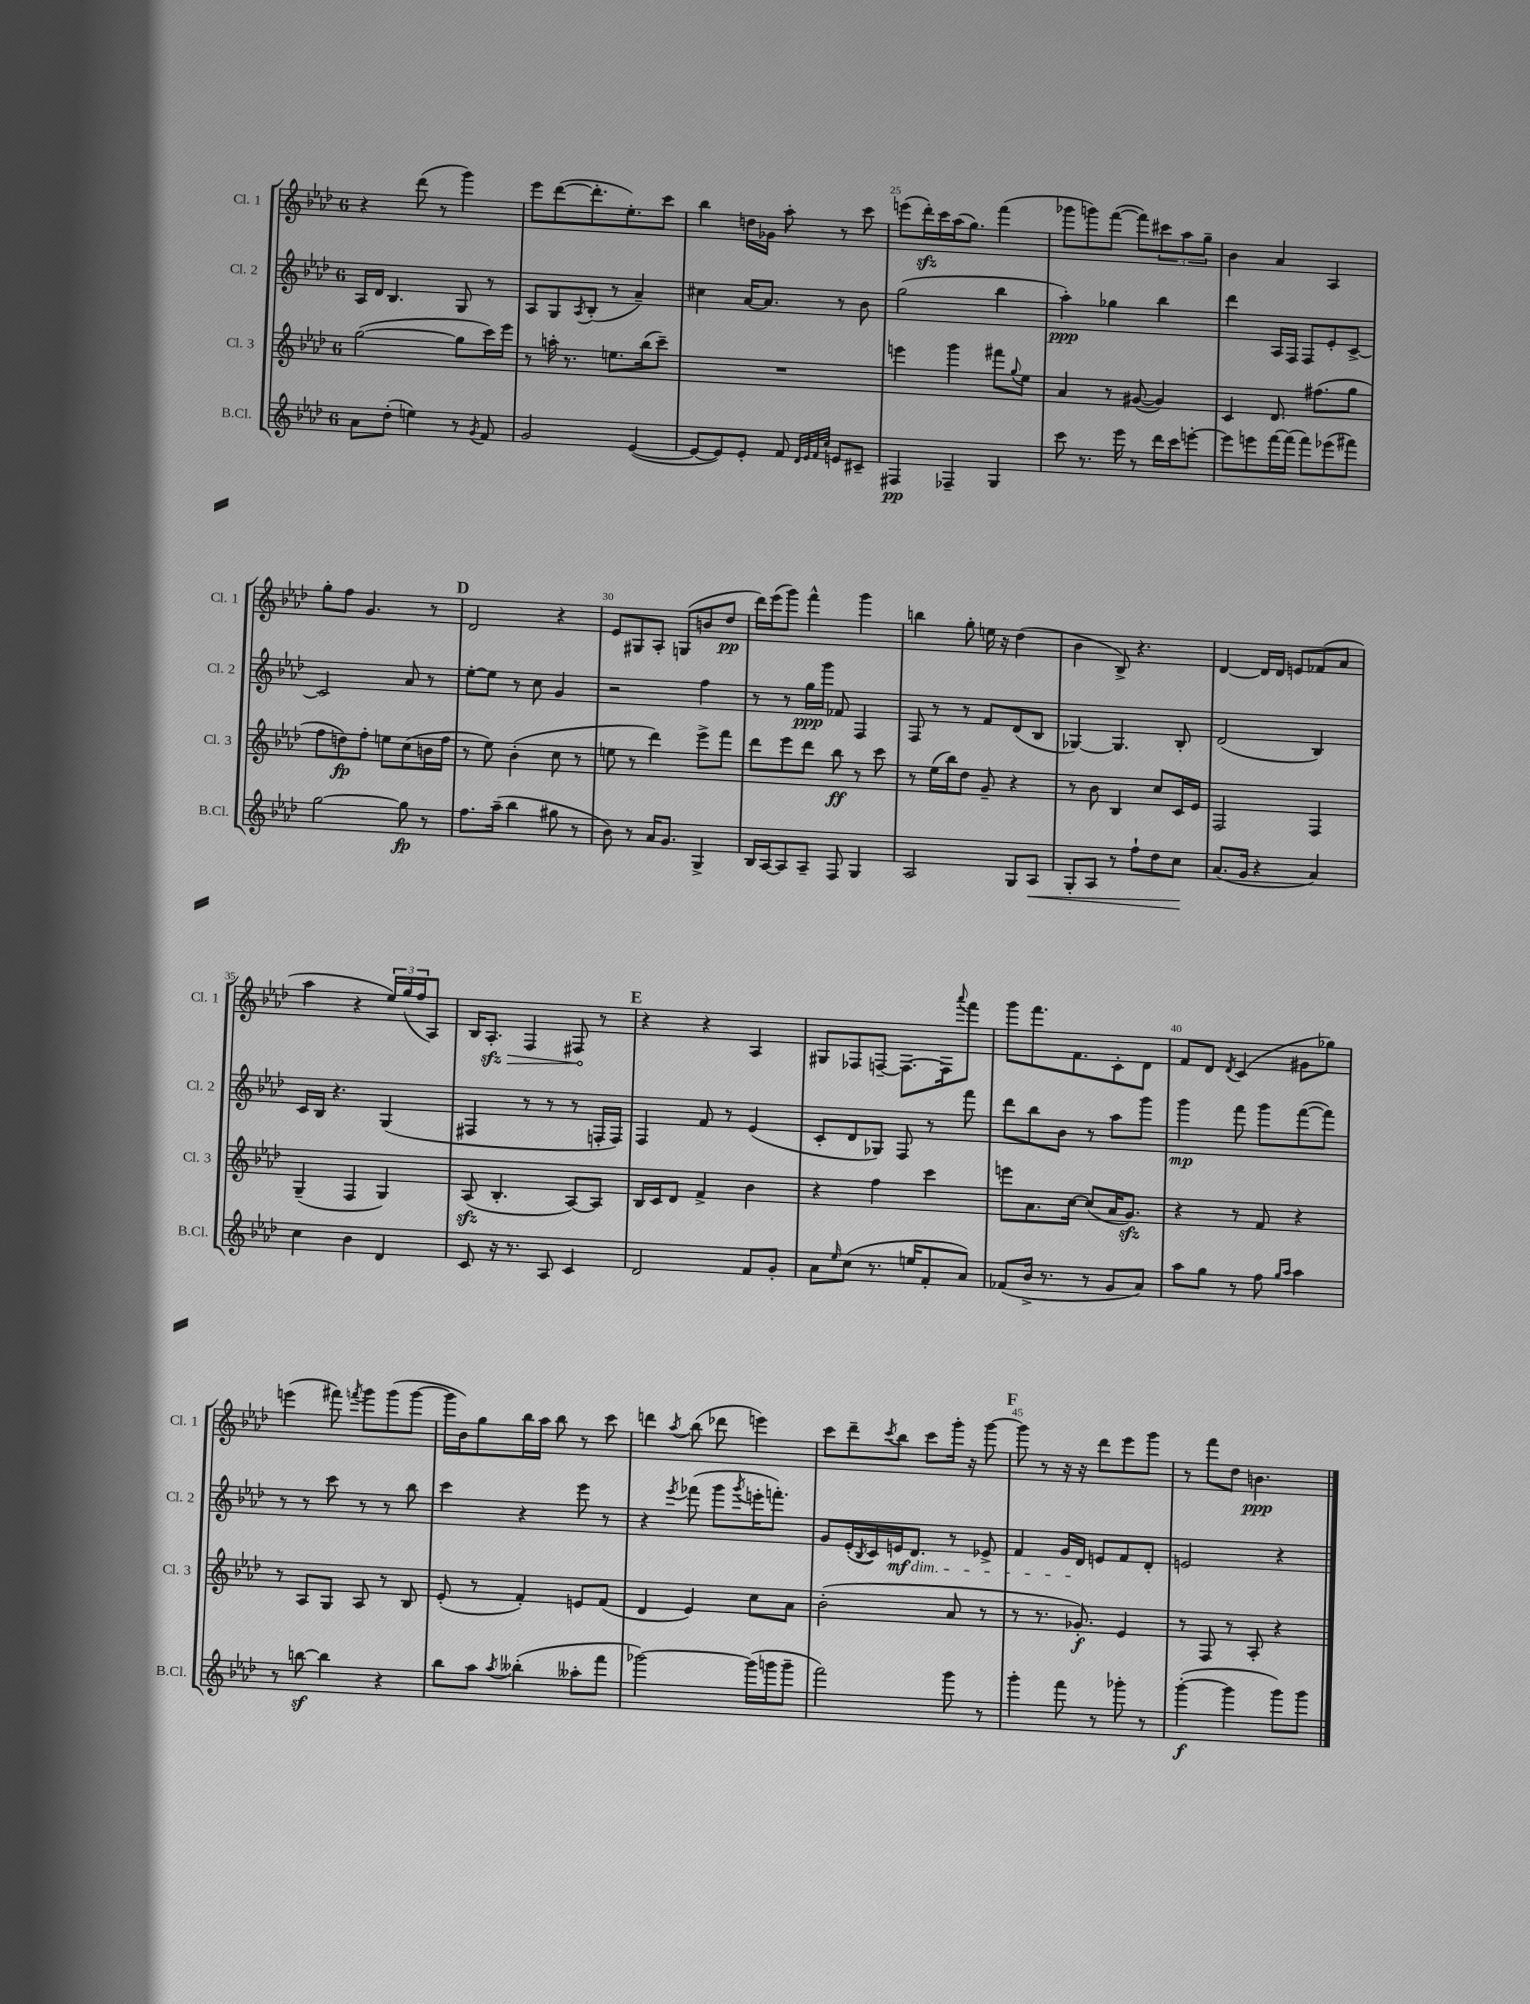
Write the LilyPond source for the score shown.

<<
\new StaffGroup <<
\new Staff = "s0" \with { instrumentName = "Cl. 1" shortInstrumentName = "Cl. 1" } {
    \clef treble \key aes \major \once \override Staff.TimeSignature.style = #'single-digit \time 6/8
    r4 des'''8( r8 g'''4) |
    ees'''8 des'''8~( des'''8.-. ees''8.-.) c'''8 |
    bes''4 d''16 ges'16 aes''8-. r8 c'''8 |
    e'''8( des'''16-.\sfz) c'''16 aes''16( g''8.) f'''4( |
    ges'''8 g'''8) f'''8~( f'''8) \tuplet 3/2 { cis'''8 aes''8 g''8-- } |
    bes'4 aes'4 aes4 |
    g''8-. f''8 g'4. r8 |
    \mark \markup { \bold "D" } des'2 r4 |
    ees'8 gis8 aes8-. g8( b'8 des''8\pp |
    des'''16) ees'''16( g'''8) f'''4-^ g'''4 |
    b''4 g''8-. e''16 r16 des''4( |
    bes'4 bes8->) r4. |
    des'4~ des'16 des'16 e'8 fes'8( aes'8 |
    aes''4 r4 \tuplet 3/2 { ees''16) g''16( f''16 } aes8) |
    bes16 \once \override Hairpin.circled-tip = ##t aes8.-.\sfz\> f4 fis8\! r8 |
    \mark \markup { \bold "E" } r4 r4 aes4 |
    gis8 fes8 f8~-- f8.~ f16 \appoggiatura { aes'''8 } f'''8 |
    g'''8 f'''8. f'8. c'8-. des'8 |
    f'8 des'8 \acciaccatura { des'8 } c'4( gis'8 ges''8) |
    e'''4( fis'''8) \acciaccatura { f'''8 } g'''8 g'''8( g'''8~ |
    g'''16 bes'16) g''8 bes''16 aes''16 bes''8 r8 c'''8 |
    d'''4 \acciaccatura { aes''8 } bes''8( des'''8 e'''4) |
    c'''8 des'''8-- \acciaccatura { c'''8 } bes''8 c'''8 g'''16-. r16 g'''8~ |
    \mark \markup { \bold "F" } g'''8 r8 r16 r16 des'''8 ees'''8 g'''8 |
    r8 f'''8 des''8 b'4.\ppp \bar "|." |
}
\new Staff = "s1" \with { instrumentName = "Cl. 2" shortInstrumentName = "Cl. 2" } {
    \clef treble \key aes \major \once \override Staff.TimeSignature.style = #'single-digit \time 6/8
    aes16 des'16 bes4. g8 r8 |
    aes8 g8 \acciaccatura { aes8 } bes8-.( r8 aes'4--) |
    cis''4 aes'16~ aes'8. r8 bes'8 |
    g''2( bes''4 |
    aes''4-.\ppp) ges''4 bes''4 |
    des'''4 aes16 f16 f8 ees'8-. c'8~-> |
    c'2 aes'8 r8 |
    \mark \markup { \bold "D" } ees''8~-. ees''8 r8 c''8 g'4 |
    r2 f''4 |
    r8 r8 g''16\ppp g'''16 fes'8 f4 |
    f8 r8 r8 f'8 des'8( bes8 |
    ges4~) ges4. bes8-. |
    des'2( bes4) |
    c'16 bes16 r4. g4( |
    fis4 r8 r8 r8 f16-. f16) |
    \mark \markup { \bold "E" } f4 f'8 r8 ees'4( |
    c'8-. des'8 ges8) f8 r8 f'''8 |
    des'''8 bes''8 bes'8 r8 aes''8 g'''8 |
    g'''4\mp f'''8 g'''8 f'''8~( f'''8) |
    r8 r8 c'''8 r8 r8 bes''8 |
    c'''4 r4 ees'''8 r8 |
    r4 \acciaccatura { ees'''8 } fes'''8( g'''8 \acciaccatura { g'''8 } e'''16-. f'''8.-.) |
    g'8 ees'16-.( \acciaccatura { bes8 } c'16) e'16\mf\dim des'8. r8 ees'8-> |
    \mark \markup { \bold "F" } f'4 g'16 des'16\! e'8 f'8 des'8-. |
    e'2 r4 \bar "|." |
}
\new Staff = "s2" \with { instrumentName = "Cl. 3" shortInstrumentName = "Cl. 3" } {
    \clef treble \key aes \major \once \override Staff.TimeSignature.style = #'single-digit \time 6/8
    g''2~( g''8 c'''16) ees'''16 |
    r8 a''16-. r8. e''8. bes''16( c'''8--) |
    R2. |
    e'''4 g'''4 fis'''8 \appoggiatura { g''8 } ees''8 |
    aes'4 r8 gis'8~( gis'4) |
    c'4 des'8. fis''8.( g''8 |
    f''8 d''8\fp) f''8-. e''8 c''8( b'16 f''16 |
    \mark \markup { \bold "D" } r8 ees''8) bes'4-.( c''8 r8 |
    e''8 r8 des'''4) ees'''8-> f'''8 |
    des'''8 ees'''8 des'''8 bes''8\ff r8 c'''8 |
    r8 ees''16( bes''16) des''8 g'8-- r4 |
    r8 bes'8 bes4 c''8 c'16 ees'16 |
    f2 f4 |
    g4--( f4 g4) |
    aes8\sfz( bes4.-. aes8~) aes8 |
    \mark \markup { \bold "E" } bes16 c'16 des'8 f'4-> bes'4 |
    r4 f''4 c'''4 |
    e'''8 aes'8. c''16~ c''8( aes'16 g'8.\sfz) |
    r4 r8 f'8 r4 |
    r8 aes8 g8 aes8 r8 bes8 |
    ees'8-.( r8 f'4-.) e'8 f'8( |
    des'4 ees'4) c''8 aes'8 |
    bes'2-.( aes'8 r8 |
    \mark \markup { \bold "F" } r8 r8. ges'8.-.\f) ees'4 |
    r8 f8 r8 aes8-. r4 \bar "|." |
}
\new Staff = "s3" \with { instrumentName = "B.Cl." shortInstrumentName = "B.Cl." } {
    \clef treble \key aes \major \once \override Staff.TimeSignature.style = #'single-digit \time 6/8
    aes'8 des''8-.( e''4) r8 \acciaccatura { g'8 } f'8 |
    g'2 ees'4~( |
    ees'8~ ees'8) ees'8-. f'8 \grace { des'32 ees'32 f'32 c''32 } e'8 cis'8-- |
    fis4\pp fes4-- g4 |
    c'''8 r8. ees'''16 r8 des'''16 c'''16 e'''8~-. |
    e'''8 e'''8 f'''16~ f'''16( f'''8) ees'''8( fis'''8) |
    g''2~ g''8\fp r8 |
    \mark \markup { \bold "D" } f''8. aes''16--( bes''4 gis''8 r8 |
    bes'8) r8 aes'16 g'8. g4-> |
    bes16 aes16~ aes8 aes8-- f8 g4 |
    aes2 g8 aes8\< |
    g8-. aes8 r8 f''8-! des''8 c''8\! |
    aes'8.( g'16 r4 aes'4) |
    c''4 bes'4 des'4 |
    c'8 r16 r8. aes8 c'4 |
    \mark \markup { \bold "E" } des'2 f'8 g'8-. |
    aes'8 \grace { ees''16 } c''8( r8. e''16 f'8-. aes'8) |
    fes'8( bes'16-> r8. r8 g'8 aes'8) |
    aes''8 g''8 r8 f''8 \grace { g''16 aes''16 } aes''4 |
    r8 b''8~\sf b''4 r4 |
    bes''8 aes''8 \acciaccatura { aes''8 } beses''4-.( aeses''8-. f'''8 |
    ges'''2~) ges'''16( g'''16 g'''8-- |
    f'''2) g'''8 r8 |
    \mark \markup { \bold "F" } g'''4-. f'''8 r8 ges'''8-. r8 |
    g'''4~-.\f( g'''4 g'''8) g'''8 \bar "|." |
}
>>
>>
\layout { \context { \Score currentBarNumber = #22 \override BarNumber.break-visibility = ##(#f #t #t) barNumberVisibility = #(every-nth-bar-number-visible 5) } }
